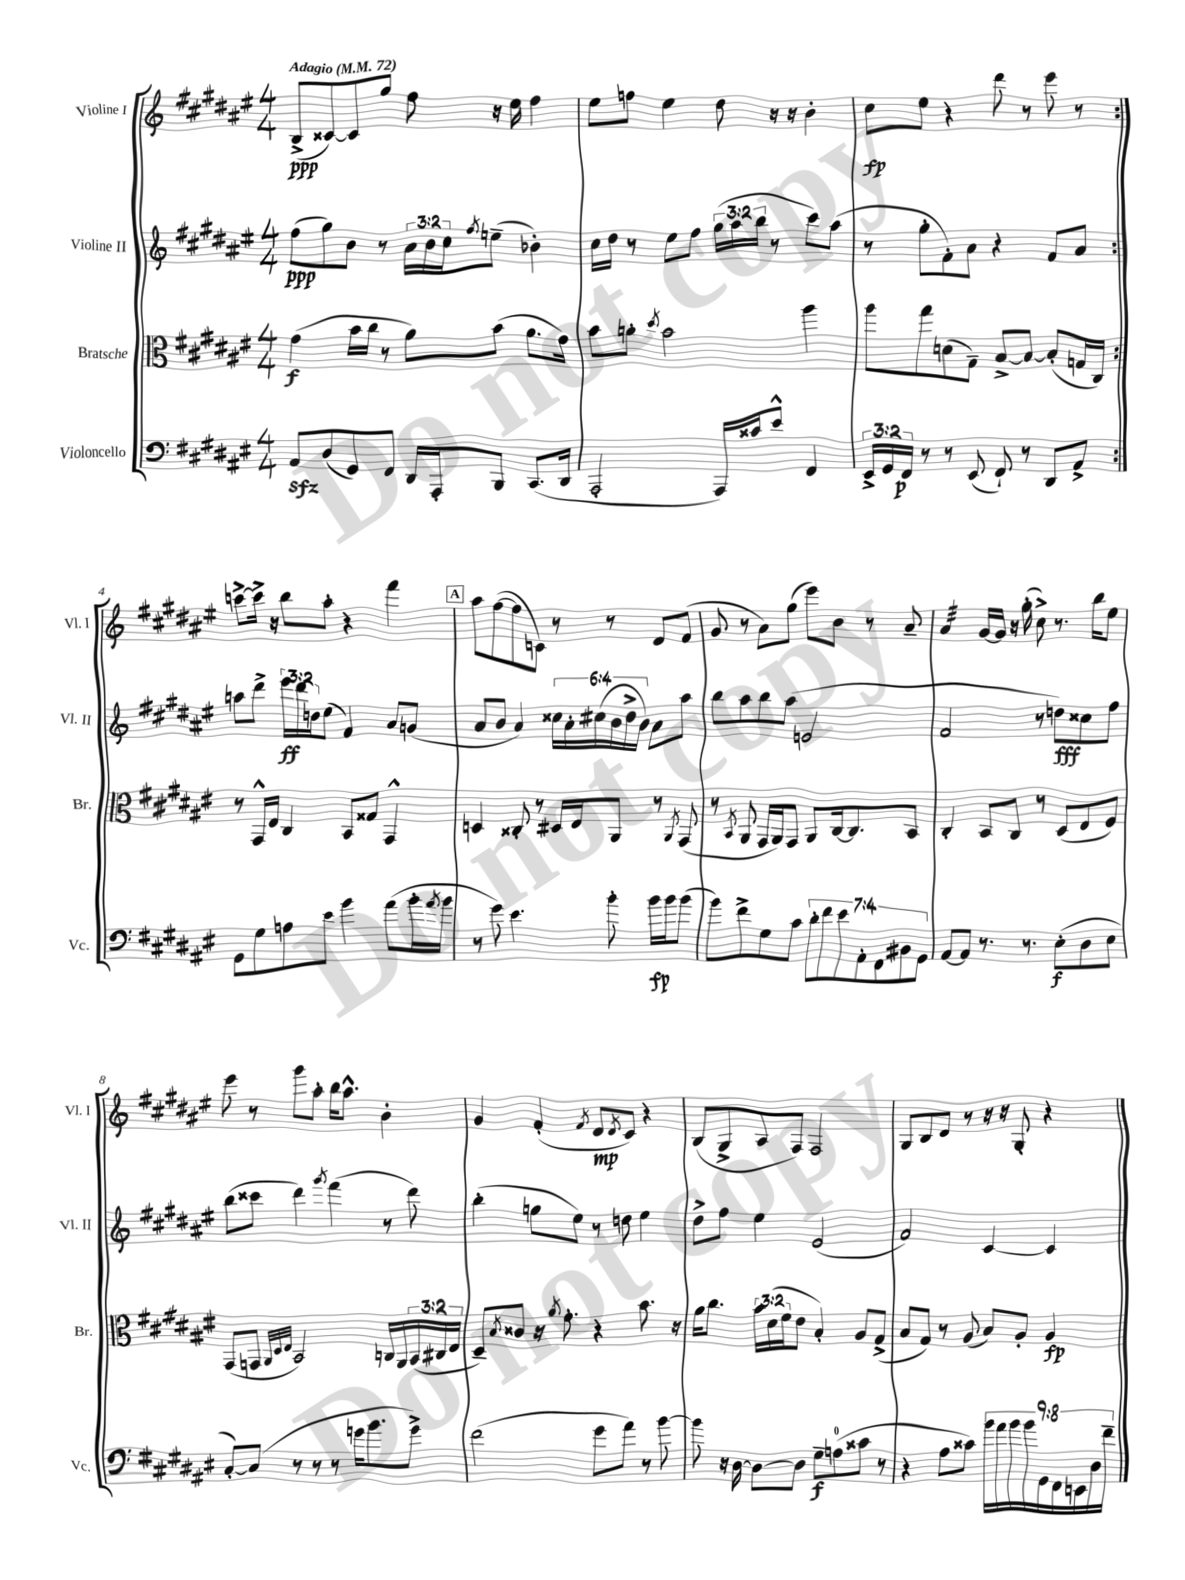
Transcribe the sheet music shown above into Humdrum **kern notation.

**kern	**kern	**kern	**kern
*staff4	*staff3	*staff2	*staff1
*clefF4	*clefC3	*clefG2	*clefG2
*k[f#c#g#d#a#e#]	*k[f#c#g#d#a#e#]	*k[f#c#g#d#a#e#]	*k[f#c#g#d#a#e#]
*M4/4	*M4/4	*M4/4	*M4/4
*MM72	*MM72	*MM72	*MM72
8AA#	(4g#	(8ff#	(8B^
(8D#	.	8gg#)	[8c##)
8GG#)	16b	8b	8c##]
.	16cc#	.	.
8FF#	8r	8r	8gg#
16DD#	8a#)	24a#	8ff#
.	.	24b	.
16AAA#'	.	.	.
.	.	24cc#	.
.	.	8qff#	.
8BBB	(8b	(8ee~	16r
.	.	.	16ee#
(8.CC#	8.a#	4b-')	4ff#
16DD#	16g#)	.	.
=	=	=	=
2AAA#'	8b	16cc#	8ee#
.	.	16dd#	.
.	8a'	8r	8ff
.	8qdd#	.	.
.	2b	8ee#	4ee#
.	.	8ff#	.
16AAA#)	.	(24gg#	8dd#
.	.	24aa#	.
16c##	.	.	.
.	.	24bb	.
8e#^^	.	8r	16r
.	.	.	16r
4FF#	4aa#	8ccc#)	4b'
.	.	(8aa#	.
=	=	=	=
24EE#^	8aa#	8r	8cc#
24GG#	.	.	.
24FF#	.	.	.
8r	8gg#	8gg#'	8ee#
8r	(8d	8f#')	4r
(8EE#	8G#~)	8a#	.
8FF#`)	[8B^	4r	8ddd#
8r	8B_	.	8r
8DD#	(8B']	8f#	8eee#
8AA#^	16G	8a#	8r
.	16C#)	.	.
=:|!	=:|!	=:|!	=:|!
8GG#	8r	8aa	[8ccc^
8G#	16GG#^^	8ddd#^	16ccc^]
.	16E#	.	16r
8A	4C#	24eee#	8bb
.	.	24ddd#	.
.	.	24dd	.
8e#	.	(8ee#	8aa#'
4b	8BB	4f#)	4r
.	8G##	.	.
(8a#	4GG#^^	8a#	4fff#
16b'	.	(8g	.
8qa#	.	.	.
16b	.	.	.
=	=	=	=
8r	4D	8a#	8aa#
8g#)	.	8b	([8ff#
4.e#	8C##'	4a#)	8ff#]
.	8r	.	8c)
.	16D#	24cc##	8r
.	.	24a#'	.
.	16E#	.	.
.	.	(24cc#	.
8b'	8AA#	24b	8r
.	.	24dd#^	.
.	.	24b)	.
16b	8r	8a#	8d#
16b	.	.	.
.	8qAA#	.	.
(8b	(8GG#	8aa#	(8f#
=	=	=	=
8b)	8r	8bb	8g#
.	8qBB	.	.
8f#^	8AA#	8aa#	8r
8G#	16GG#	8bb	8a#)
.	16AA#)	.	.
8c#	8GG#	(8aa#	(8gg#
14d#'	8AA#	2e	8eee#)
14f#	.	.	.
.	[16C#	.	8b
14e#	.	.	.
.	8.C#]	.	.
14AA#'	.	.	.
.	.	.	8r
14FF#	.	.	.
14BB#	.	.	.
.	8BB	.	8a#~
14GG#	.	.	.
=	=	=	=
[8AA#	4C#'	2f#	4a#
8AA#]	.	.	.
8.r	8BB	.	[16g#
.	.	.	16g#]
.	8C#	.	16r
8.r	.	.	(16gg#'
.	8r	8r	8cc#^)
(8E#'	(8D#	8dd)	8.r
8D#	8E#	8cc##	.
.	.	.	16bb
8E#	8F#)	8ff#	8ee#
=	=	=	=
[8C#')	(8GG#	(8bb	8eee#
(8C#]	8GG	8ccc##	8r
.	32qqAA#	.	.
.	32qqD#	.	.
.	32qqE#	.	.
8r	2BB)	4ddd#)	8ggg#
8r	.	.	8aa#'
.	.	8qggg#	.
8r	.	(4fff#	16bb
.	.	.	8.aa#^^
16g	.	.	.
8.b	.	.	.
.	16C	8r	4b'
.	16AA#	.	.
8g^)	(24BB	8ddd#)	.
.	24C#	.	.
.	24E#	.	.
=	=	=	=
(2f#	8D#~)	(4bb'	4g#
.	8qB	.	.
.	8c##	.	.
.	16r	8gg	(4f#'
.	8qa#	.	.
.	8.g#'	.	.
.	.	8ee#)	.
.	.	.	8qf#
8g#	4r	8r	8d#
.	.	.	8qd#
8a#)	.	8dd	8c#)
8r	8.b	4ee#	4r
[8b	.	.	.
.	16r	.	.
=	=	=	=
8b]	16a#	8dd#^	(8B
.	8.cc#	.	.
16r	.	8ff#	8G#^
[16D#	.	.	.
8D#_	24b	4ee#	8A#
.	(24d#	.	.
.	24f#	.	.
8D#]	8e#	.	8F#)
8G#~	4B')	(2e#	2F#
(8A	.	.	.
8c##	8A#	.	.
8r	(8G#^	.	.
=	=	=	=
4r	8B	2f#)	8G#
.	8G#)	.	8B
8A#	8r	.	8d#
8c##)	(8A#	.	8r
18b	8B)	[4c#	16r
18a#	.	.	.
.	.	.	16r
18b	.	.	.
.	8A#'	.	8G#'
18b	.	.	.
18GG#	.	.	.
.	4A#	4c#]	4r
18FF#	.	.	.
18EE	.	.	.
18D#	.	.	.
18f#~	.	.	.
==	==	==	==
*-	*-	*-	*-
